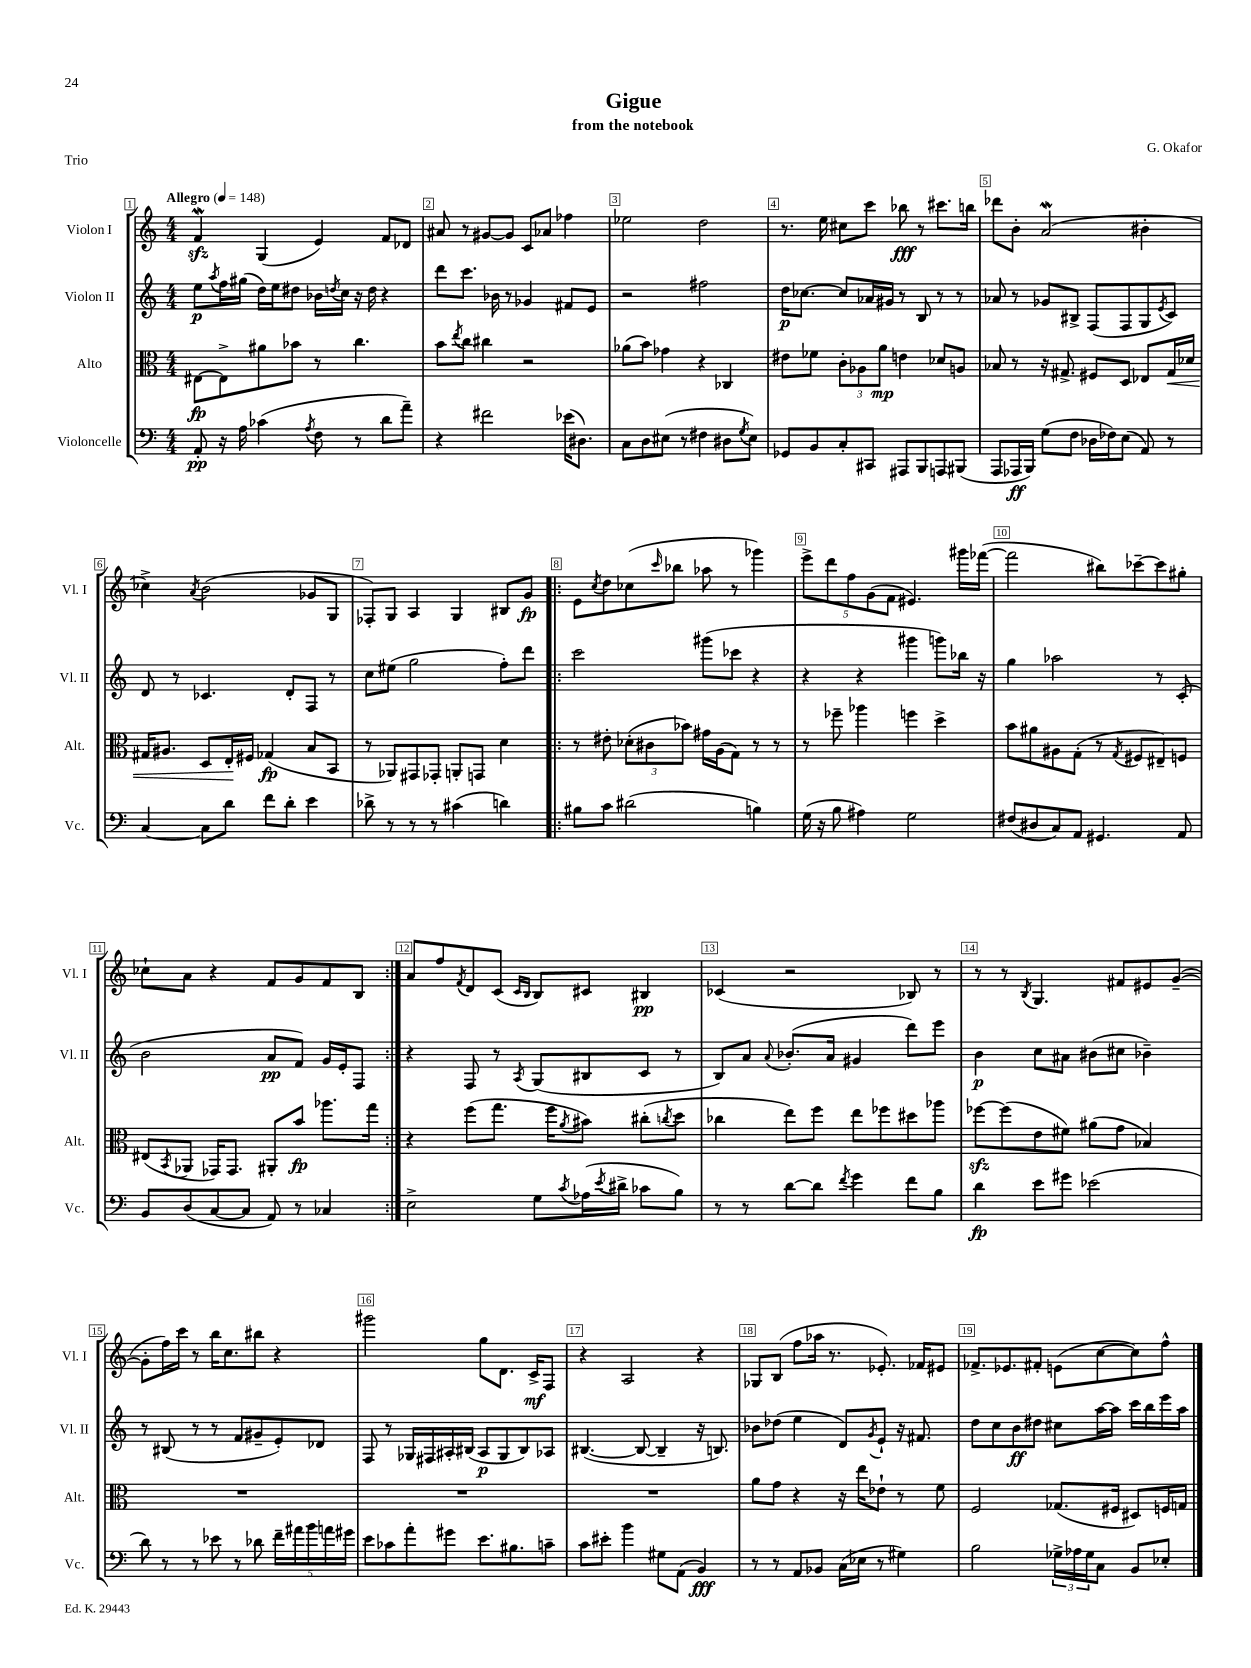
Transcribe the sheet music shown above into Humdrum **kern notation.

**kern	**dynam	**kern	**dynam	**kern	**dynam	**kern	**dynam
*part4	*part4	*part3	*part3	*part2	*part2	*part1	*part1
*staff4	*staff4	*staff3	*staff3	*staff2	*staff2	*staff1	*staff1
*I"Violoncelle	*	*I"Alto	*	*I"Violon II	*	*I"Violon I	*
*I'Vc.	*	*I'Alt.	*	*I'Vl. II	*	*I'Vl. I	*
*clefF4	*	*clefC3	*	*clefG2	*	*clefG2	*
*k[]	*	*k[]	*	*k[]	*	*k[]	*
*M4/4	*	*M4/4	*	*M4/4	*	*M4/4	*
*MM148	*	*MM148	*	*MM148	*	*MM148	*
=1	=1	=1	=1	=1	=1	=1	=1
!	!	!	!	!	!	!LO:TX:a:B:t=Allegro	!
8AA'/	pp	[8E#X\L	fp	8ee\L	p	4fzzw/	.
.	.	.	.	8qaa/	.	.	.
16r	.	8E#^\]	.	16ff\L	.	.	.
16A\	.	.	.	(16gg#X\JJ	.	.	.
(4c-X\	.	8a#X\	.	16dd\LL)	.	(4G/	.
.	.	.	.	16ee\J	.	.	.
.	.	8b-X\J	.	8dd#X\J	.	.	.
8qA/	.	.	.	.	.	.	.
8F\	.	8r	.	16b-X\LL	.	4e/)	.
.	.	.	.	8qddn/	.	.	.
.	.	.	.	16cc\JJ	.	.	.
8r	.	4.cc\	.	16r	.	.	.
.	.	.	.	16dd\	.	.	.
8d\L	.	.	.	4r	.	8f/L	.
8a~\J)	.	.	.	.	.	8d-X/J	.
=2	=2	=2	=2	=2	=2	=2	=2
4r	.	8b\L	.	8ddd\L	.	8a#X/	.
.	.	8qee/	.	.	.	.	.
.	.	8cc\J	.	8.ccc\J	.	8r	.
2f#X\	.	4cc#X\	.	.	.	[8g#X/L	.
.	.	.	.	16b-X\	.	.	.
.	.	.	.	8r	.	8g#/J]	.
.	.	2r	.	4g-X/	.	8c/L	.
.	.	.	.	.	.	8a-X/J	.
(16e-X\KL	.	.	.	8f#X/L	.	4ff-X\	.
8.D#X\J)	.	.	.	.	.	.	.
.	.	.	.	8e/J	.	.	.
=3	=3	=3	=3	=3	=3	=3	=3
8C\L	.	(8a-X\L	.	2r	.	2ee-X\	.
8D\	.	8b\J)	.	.	.	.	.
(8E#X\J	.	4g-X\	.	.	.	.	.
8r	.	.	.	.	.	.	.
4F#X\	.	4r	.	2ff#X\	.	2dd\	.
8D#X\L	.	4C-X/	.	.	.	.	.
8qG/	.	.	.	.	.	.	.
8E#\J)	.	.	.	.	.	.	.
=4	=4	=4	=4	=4	=4	=4	=4
8GG-X/L	.	8e#X\L	.	16dd\KL	p	8.r	.
.	.	.	.	[8.cc-X\J	.	.	.
8BB/	.	8f-X\J	.	.	.	.	.
.	.	.	.	.	.	16ee\	.
8C'/	.	12c'\L	.	8cc-/L]	.	8cc#X\L	.
.	.	12A-X\	.	.	.	.	.
8CC#X/J	.	.	.	16a-X/L	.	8ccc\J	.
.	.	12a\J	mp	.	.	.	.
.	.	.	.	16g#X/JJ	.	.	.
8AAA#X/L	.	4en\	.	8r	.	8bb-X\	fff
8BBB/	.	.	.	8B/	.	8r	.
8AAAn/	.	8d-X/L	.	8r	.	8.ccc#X\L	.
(8BBB#X/J	.	8An/J	.	8r	.	.	.
.	.	.	.	.	.	16bbn\Jk	.
=5	=5	=5	=5	=5	=5	=5	=5
8AAA/L	.	8B-X/	.	8a-X/	.	8ddd-X\L	.
16AAA-X/L	ff	8r	.	8r	.	8b'\J	.
16BBB/JJ)	.	.	.	.	.	.	.
(8G\L	.	16r	.	8g-X/L	.	(2aW/	.
.	.	8.G#X^/	.	.	.	.	.
8F\J	.	.	.	8B#X^/J	.	.	.
16D-X\LL	.	8F#X/L	.	(8F/L	.	.	.
16F-X\J)	.	.	.	.	.	.	.
(8E\J	.	8D/J	.	8F/	.	.	.
8AA/)	.	8E-X/L	.	8G/	.	4b#X'\	.
.	.	.	.	8qe/	.	.	.
!	!	!	!LO:HP:b	!	!	!	!
8r	.	16G#/L	<	8c/J)	.	.	.
.	.	16d-X/JJ	.	.	.	.	.
!!LO:LB:g=z
=6	=6	=6	=6	=6	=6	=6	=6
[4C/	.	16G#X/KL	.	8d/	.	4cc-X^\)	.
.	.	8.A#X/J	.	.	.	.	.
.	.	.	.	8r	.	.	.
.	.	.	.	.	.	8qa/	.
8C\L]	.	8D/L	.	4.c-X/	.	(2b\	.
8d\J	.	16E'/L	.	.	.	.	.
.	.	16F#X/JJ	[	.	.	.	.
8f\L	.	(4G-X/	fp	.	.	.	.
8d'\J	.	.	.	8d'/L	.	.	.
4e\	.	8B/L	.	8F/J	.	8g-X/L	.
.	.	8BB/J	.	8r	.	8G/J	.
=7	=7	=7	=7	=7	=7	=7	=7
8d-X^\	.	8r	.	8cc\L	.	8F-X'/L)	.
8r	.	8AA-X/L)	.	(8ee#X\J	.	8G/J	.
8r	.	8GG#X/	.	2gg\	.	4A/	.
8r	.	8GG-X'/J	.	.	.	.	.
(4c#X\	.	8AAn'/L	.	.	.	4G/	.
.	.	8GGn/J	.	.	.	.	.
4dn\)	.	4d\	.	8ff'\L)	.	8B#X/L	.
.	.	.	.	8ddd\J	.	8g/J	fp
=8!|:	=8!|:	=8!|:	=8!|:	=8!|:	=8!|:	=8!|:	=8!|:
8B#X\L	.	8r	.	2ccc\	.	8e\L	.
.	.	.	.	.	.	8qcc/	.
8c\J	.	8e#X'\	.	.	.	8dd\	.
(2d#X\	.	(12d-X'\L	.	.	.	(8cc-X\	.
.	.	12c#X\	.	.	.	.	.
.	.	.	.	.	.	16qqccc/	.
.	.	.	.	.	.	8bb-X\J	.
.	.	12b-X\J)	.	.	.	.	.
.	.	16g#X\LL	.	(8ggg#X\L	.	8aa-X\	.
.	.	(16A\J	.	.	.	.	.
.	.	8G\J)	.	8ccc-X\J	.	8r	.
4Bn\)	.	8r	.	4r	.	4ggg-X\)	.
.	.	8r	.	.	.	.	.
=9	=9	=9	=9	=9	=9	=9	=9
(16G\	.	8r	.	4r	.	10eee^\L	.
16r	.	.	.	.	.	.	.
.	.	.	.	.	.	10ddd\	.
8B\	.	8ff-X~\	.	.	.	.	.
.	.	.	.	.	.	10ff\	.
4A#X\)	.	4aa-X\	.	4r	.	.	.
.	.	.	.	.	.	(10g\	.
.	.	.	.	.	.	10f\J	.
2G\	.	4ffn\	.	4ggg#X\	.	4.e#X/)	.
.	.	4dd^\	.	8gggn\L)	.	.	.
.	.	.	.	16bb-X\Jk	.	16ggg#X\LL	.
.	.	.	.	16r	.	([16fff-X\JJ	.
=10	=10	=10	=10	=10	=10	=10	=10
(8F#X/L	.	8b\L	.	4gg\	.	2fff-\]	.
8D#X/	.	8a#X\	.	.	.	.	.
8C/)	.	8A#X\	.	2aa-X\	.	.	.
8AA/J	.	(8G'\J	.	.	.	.	.
4.GG#X/	.	8r	.	.	.	8bb#X\L)	.
.	.	8qG/	.	.	.	.	.
.	.	8F#X/L	.	.	.	[8ccc-X~\	.
.	.	8E#X~/)	.	8r	.	8ccc-\]	.
8AA/	.	8Fn/J	.	(8c'/	.	8gg#X'\J	.
!!LO:LB:g=z
=11	=11	=11	=11	=11	=11	=11	=11
8BB/L	.	(8E#X/L	.	2b\	.	8cc-X`\L	.
.	.	8qBB/	.	.	.	.	.
(8D/	.	8AA-X/J	.	.	.	8a\J	.
[8C/	.	16GG-X/KL)	.	.	.	4r	.
.	.	8.GG-/J	.	.	.	.	.
8C/J]	.	.	.	.	.	.	.
8AA/)	.	8AA#X'/L	.	8a/L	pp	8f/L	.
8r	.	8b/J	fp	8f/J)	.	8g/	.
4C-X/	.	8.aa-X\L	.	16g/LL	.	8f/	.
.	.	.	.	16e'/J	.	.	.
.	.	.	.	8F/J	.	8B/J	.
.	.	16gg\Jk	.	.	.	.	.
=12:|!	=12:|!	=12:|!	=12:|!	=12:|!	=12:|!	=12:|!	=12:|!
2E^\	.	4r	.	4r	.	8a/L	.
.	.	.	.	.	.	8ff/	.
.	.	.	.	.	.	8qf/	.
.	.	(8ff\L	.	8F/	.	8d/	.
.	.	8.gg\J	.	8r	.	(8c/J	.
.	.	.	.	.	.	16qqc/LL	.
.	.	.	.	8qA/	.	16qqB/JJ	.
8G\L	.	.	.	(8G/L	.	8B/L)	.
.	.	16ff\KL	.	.	.	.	.
8qc/	.	8qa/	.	.	.	.	.
(16A-X\L	.	8b#X\J)	.	8B#X/	.	8c#X/J	.
8qe/	.	.	.	.	.	.	.
16d#X^\JJ	.	.	.	.	.	.	.
8c-X\L	.	(8cc#X'\L	.	8c/J	.	4B#X/	pp
.	.	8qccn/	.	.	.	.	.
8B\J)	.	8dd\J	.	8r	.	.	.
=13	=13	=13	=13	=13	=13	=13	=13
8r	.	4cc-X\	.	8B/L)	.	(4c-X/	.
8r	.	.	.	8a/J	.	.	.
.	.	.	.	8qqa/	.	.	.
[8d\L	.	8ee\L)	.	(8.b-X'/L	.	2r	.
8d\J]	.	8ff\J	.	.	.	.	.
.	.	.	.	16a/Jk	.	.	.
8qf/	.	.	.	.	.	.	.
4g\	.	8ee\L	.	4g#X/	.	.	.
.	.	8ff-X\	.	.	.	.	.
8f\L	.	8dd#X\	.	8ddd\L)	.	8B-X/)	.
8B\J	.	8aa-X\J	.	8eee\J	.	8r	.
=14	=14	=14	=14	=14	=14	=14	=14
4d\	fp	[8ff-Xzz\L	.	4b\	p	8r	.
.	.	(8ff-\]	.	.	.	8r	.
.	.	.	.	.	.	8qB/	.
8e\L	.	8e\	.	8cc\L	.	4.G/	.
8g#X\J	.	8f#X\J)	.	8a#X\J	.	.	.
(2e-X\	.	(8a#X\L	.	(8b#X\L	.	.	.
.	.	8g\J	.	8cc#X\J	.	8f#X/L	.
.	.	4B-X/)	.	4b-X~\)	.	8e#X/	.
.	.	.	.	.	.	([8g~/J	.
!!LO:LB:g=z
=15	=15	=15	=15	=15	=15	=15	=15
8d\)	.	1r	.	8r	.	8g'\L]	.
8r	.	.	.	(8B#X/	.	16ff\L)	.
.	.	.	.	.	.	16ccc\JJ	.
8r	.	.	.	8r	.	8r	.
8e-X\	.	.	.	8r	.	16bb\KL	.
.	.	.	.	.	.	8.cc\	.
8r	.	.	.	8f/L	.	.	.
8d-X\	.	.	.	8g#X~/	.	8bb#X\J	.
20f~\LL	.	.	.	8e'/)	.	4r	.
20a#X\	.	.	.	.	.	.	.
20b\	.	.	.	.	.	.	.
.	.	.	.	8d-X/J	.	.	.
20an\	.	.	.	.	.	.	.
20g#X\JJ	.	.	.	.	.	.	.
=16	=16	=16	=16	=16	=16	=16	=16
8e\L	.	1r	.	8F/	.	2ggg#X\	.
8c-X\	.	.	.	8r	.	.	.
8a'\	.	.	.	16G-X/LL	.	.	.
.	.	.	.	16F#X/	.	.	.
8g#X\J	.	.	.	16A#X'/	.	.	.
.	.	.	.	(16B#X/JJ	.	.	.
8.e\L	.	.	.	8A#/L	p	8gg\L	.
.	.	.	.	8G-/	.	8.d\J	.
8.B#X\	.	.	.	.	.	.	.
.	.	.	.	8B#/)	.	.	.
.	.	.	.	.	.	16c^/KL	mf
8cn~\J	.	.	.	8A-X/J	.	8F/J	.
=17	=17	=17	=17	=17	=17	=17	=17
8c\L	.	1r	.	([4.B#X/	.	4r	.
8e#X'\J	.	.	.	.	.	.	.
4b\	.	.	.	.	.	2A/	.
.	.	.	.	8B#/_	.	.	.
8G#X\L	.	.	.	4B#~/]	.	.	.
(8AA\J	.	.	.	.	.	.	.
4BB/)	fff	.	.	16r	.	4r	.
.	.	.	.	8.Bn/)	.	.	.
=18	=18	=18	=18	=18	=18	=18	=18
8r	.	8a\L	.	8b-X\L	.	8G-X/L	.
8r	.	8g\J	.	(8dd-X\J	.	(8B/J	.
8AA/L	.	4r	.	4ee\	.	8ff\L	.
8BB-X/J	.	.	.	.	.	16aa-X\Jk	.
.	.	.	.	.	.	8.r	.
(16C\LL	.	16r	.	8d/L)	.	.	.
16E-X\JJ	.	16ee\KL	.	.	.	.	.
.	.	.	.	8qg/	.	.	.
8r	.	8e-X`\J	.	8e`/J	.	8.e-X'/)	.
4G#X\)	.	8r	.	16r	.	.	.
.	.	.	.	8.f#X/	.	16f-X/KL	.
.	.	8f\	.	.	.	8e#X/J	.
=19	=19	=19	=19	=19	=19	=19	=19
2B\	.	2F/	.	8dd\L	.	8.f-X^/L	.
.	.	.	.	8cc\	.	.	.
.	.	.	.	.	.	8.e-X/	.
.	.	.	.	8b\	ff	.	.
.	.	.	.	8dd#X\J	.	8f#X'/J	.
24G-X^\LL	.	(8.G-X/L	.	8cc#X\L	.	(8en\L	.
24A-X\	.	.	.	.	.	.	.
24G-\J	.	.	.	.	.	.	.
8C\J	.	.	.	[16aa\L	.	[8cc\	.
.	.	16F#X/Jk	.	16aa\JJ]	.	.	.
8BB/L	.	8D#X/L)	.	16ccc\LL	.	8cc\])	.
.	.	.	.	16bb\	.	.	.
8E-X'/J	.	16Fn/L	.	16eee\	.	8ff^^\J	.
.	.	16Gn/JJ	.	16aa\JJ	.	.	.
==	==	==	==	==	==	==	==
*-	*-	*-	*-	*-	*-	*-	*-
